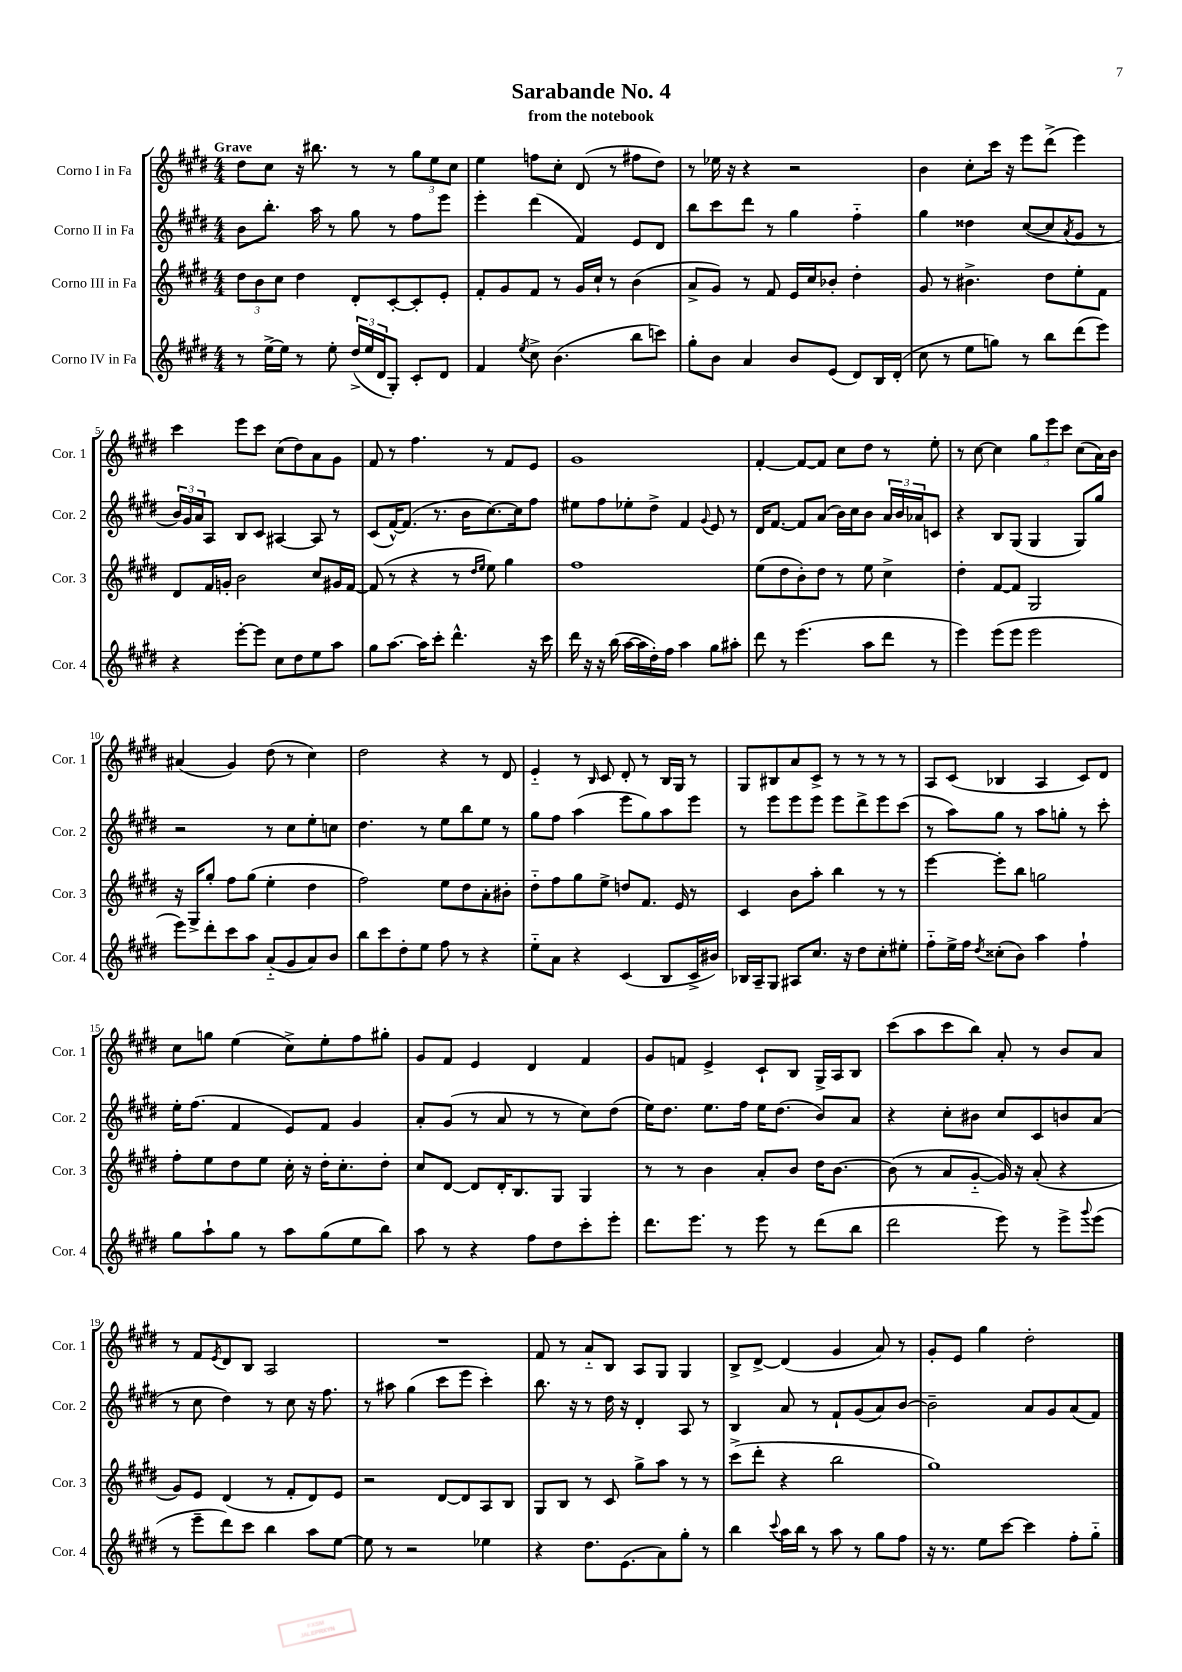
\header { title = "Sarabande No. 4" subtitle = "from the notebook" }
<<
\new StaffGroup <<
\new Staff = "s0" \with { instrumentName = "Corno I in Fa" shortInstrumentName = "Cor. 1" } {
    \clef treble \key e \major \numericTimeSignature \time 4/4 \tempo "Grave"
    dis''8 cis''8 r16 bis''8. r8 r8 \tuplet 3/2 { gis''8 e''8 cis''8 } |
    e''4 f''8 cis''8-. dis'8( r8 fis''8 dis''8) |
    r8 ees''16 r16 r4 r2 |
    b'4 cis''8-. cis'''16 r16 e'''8 dis'''8->( e'''4) |
    cis'''4 e'''8 cis'''8 cis''8( dis''8) a'8 gis'8 |
    fis'8 r8 fis''4. r8 fis'8 e'8 |
    gis'1 |
    fis'4~-. fis'8~ fis'8 cis''8 dis''8 r8 e''8-. |
    r8 cis''8~ cis''4 \tuplet 3/2 { gis''8 e'''8 cis'''8 } cis''8( a'16) b'16 |
    ais'4( gis'4) dis''8( r8 cis''4) |
    dis''2 r4 r8 dis'8 |
    e'4-_ r8 \grace { b16 } cis'8 dis'8-. r8 b16 gis16 r8 |
    gis8 bis8 a'8 cis'8-> r8 r8 r8 r8 |
    a8 cis'8( bes4 a4 cis'8) dis'8 |
    cis''8 g''8 e''4( cis''8->) e''8-. fis''8 gis''8-. |
    gis'8 fis'8 e'4 dis'4 fis'4 |
    gis'8 f'8 e'4-> cis'8-! b8 gis16-> a16 b8 |
    cis'''8( a''8 cis'''8 b''8) a'8-. r8 b'8 a'8 |
    r8 fis'8 \acciaccatura { e'8 } dis'8 b8 a2 |
    R1 |
    fis'8 r8 a'8-_ b8 a8 gis8 gis4 |
    b8-> dis'8~-> dis'4( gis'4 a'8) r8 |
    gis'8-. e'8 gis''4 dis''2-. \bar "|." |
}
\new Staff = "s1" \with { instrumentName = "Corno II in Fa" shortInstrumentName = "Cor. 2" } {
    \clef treble \key e \major \numericTimeSignature \time 4/4
    b'8 b''8.-. a''16 r8 gis''8 r8 fis''8 e'''8 |
    e'''4-. dis'''4( fis'4) e'8 dis'8 |
    b''8 cis'''8 dis'''8 r8 gis''4 fis''4-_ |
    gis''4 disis''4 cis''8~( cis''8 \acciaccatura { a'8 } gis'8 r8 |
    \tuplet 3/2 { b'16) gis'16 a'16 } a8 b8 cis'8 ais4~ ais8 r8 |
    cis'8( fis'16~-^) fis'8.( r8. b'16 cis''8.~) cis''16 fis''8 |
    eis''8 fis''8 ees''8-. dis''8-> fis'4 \appoggiatura { gis'8 } e'8 r8 |
    dis'16 fis'8.~ fis'8 a'8( b'16) cis''16 b'8 \tuplet 3/2 { a'16 b'16 aes'16 } c'8 |
    r4 b8 gis8( gis4 gis8) gis''8 |
    r2 r8 cis''8 e''8-. c''8 |
    dis''4. r8 e''8 b''8 e''8 r8 |
    gis''8 fis''8 a''4( e'''8 gis''8) a''8 e'''8 |
    r8 e'''8 e'''8 e'''8 e'''8 dis'''8-> e'''8 cis'''8( |
    r8 a''8) gis''8 r8 a''8 g''8-. r8 cis'''8-. |
    e''16-. fis''8.( fis'4 e'8) fis'8 gis'4 |
    a'8-. gis'8( r8 a'8 r8 r8 cis''8) dis''8( |
    e''16) dis''8. e''8. fis''16 e''16 dis''8.( b'8) a'8 |
    r4 cis''8-. bis'8 cis''8 cis'8 b'8 a'8( |
    r8 cis''8 dis''4) r8 cis''8 r16 fis''8. |
    r8 ais''8 gis''4( cis'''8 e'''8 cis'''4-.) |
    b''8. r16 r8 dis''16 r16 dis'4-. a8 r8 |
    b4 a'8 r8 fis'8-! gis'8( a'8) b'8~ |
    b'2-- a'8 gis'8 a'8( fis'8) \bar "|." |
}
\new Staff = "s2" \with { instrumentName = "Corno III in Fa" shortInstrumentName = "Cor. 3" } {
    \clef treble \key e \major \numericTimeSignature \time 4/4
    \tuplet 3/2 { dis''8 b'8 cis''8 } dis''4 dis'8-. cis'8~-. cis'8-. e'8-. |
    fis'8-. gis'8 fis'8 r8 gis'16 cis''16-! r8 b'4( |
    a'8-> gis'8) r8 fis'8 e'16 cis''16 bes'8-. dis''4-. |
    gis'8 r8 bis'4.-> dis''8 e''8-. fis'8 |
    dis'8 fis'16 g'16-. b'2 cis''8 gis'16 fis'16~ |
    fis'8( r8 r4 r8 \grace { dis''16 e''16 } e''8) gis''4 |
    fis''1 |
    e''8( dis''8 b'8-.) dis''8 r8 e''8 cis''4-> |
    dis''4-. fis'8~ fis'8 gis2 |
    r16 gis16-> gis''8-. fis''8 gis''8( e''4-. dis''4 |
    fis''2) e''8 dis''8 a'8-. bis'8-. |
    dis''8-_ fis''8 gis''8 e''8-> d''8 fis'8. e'16 r8 |
    cis'4 b'8 a''8-. b''4 r8 r8 |
    e'''4~ e'''8-. b''8 g''2 |
    fis''8-. e''8 dis''8 e''8 cis''16-. r16 dis''16-. cis''8.-. dis''8-. |
    cis''8 dis'8~ dis'8 dis'16-. b8. gis8 gis4 |
    r8 r8 b'4 a'8-. b'8 dis''16 b'8.~ |
    b'8( r8 a'8 gis'8~-_ gis'16) r16 a'8-.( r4 |
    gis'8) e'8 dis'4( r8 fis'8-. dis'8) e'8 |
    r2 dis'8~ dis'8 a8 b8 |
    gis8 b8 r8 cis'8 gis''8-> a''8 r8 r8 |
    cis'''8->( dis'''8-. r4 b''2 |
    gis''1) \bar "|." |
}
\new Staff = "s3" \with { instrumentName = "Corno IV in Fa" shortInstrumentName = "Cor. 4" } {
    \clef treble \key e \major \numericTimeSignature \time 4/4
    r8 e''16~-> e''16 r8 e''8-. \tuplet 3/2 { dis''16->( e''16 dis'16 } gis8-.) cis'8-. dis'8 |
    fis'4 \acciaccatura { e''8 } cis''8-> b'4.( b''8 c'''8) |
    gis''8-. b'8 a'4 b'8 e'8( dis'8) b16 dis'16-.( |
    cis''8 r8 e''8 g''8) r8 b''8 dis'''8( e'''8) |
    r4 e'''8~-. e'''8 cis''8 dis''8 e''8 a''8 |
    gis''8 a''8.~ a''16 cis'''8-. dis'''4.-^ r16 cis'''16 |
    dis'''16 r16 r16 b''16( a''16~ a''16 dis''16-.) fis''16 a''4 gis''8 ais''8-. |
    dis'''8 r8 e'''4.( a''8 dis'''8 r8 |
    e'''4) e'''8( e'''8 e'''2 |
    e'''8) dis'''8-. cis'''8 a''8 a'8-_( gis'8 a'8) b'8 |
    b''8 cis'''8 dis''8-. e''8 fis''8 r8 r4 |
    e''8-_ a'8 r4 cis'4( b8 cis'16-> bis'16) |
    bes16 a16-- gis8 ais8 cis''8. r16 dis''8 cis''8-. eis''8-. |
    fis''8-_ e''16-> fis''16 \acciaccatura { dis''8 } cisis''8-.( b'8) a''4 fis''4-! |
    gis''8 a''8-! gis''8 r8 a''8 gis''8( e''8 b''8) |
    a''8 r8 r4 fis''8 dis''8 cis'''8-. e'''8-. |
    dis'''8. e'''8. r8 e'''8 r8 dis'''8( b''8 |
    dis'''2 e'''8) r8 e'''8-> \appoggiatura { gis'''8 } e'''8( |
    r8 e'''8-- dis'''8) cis'''8 b''4 a''8 e''8~ |
    e''8 r8 r2 ees''4 |
    r4 dis''8. e'8.( a'8) gis''8-. r8 |
    b''4 \appoggiatura { cis'''8 } a''16 b''16 r8 a''8 r8 gis''8 fis''8 |
    r16 r8. e''8 cis'''8~ cis'''4 fis''8-. gis''8-_ \bar "|." |
}
>>
>>
